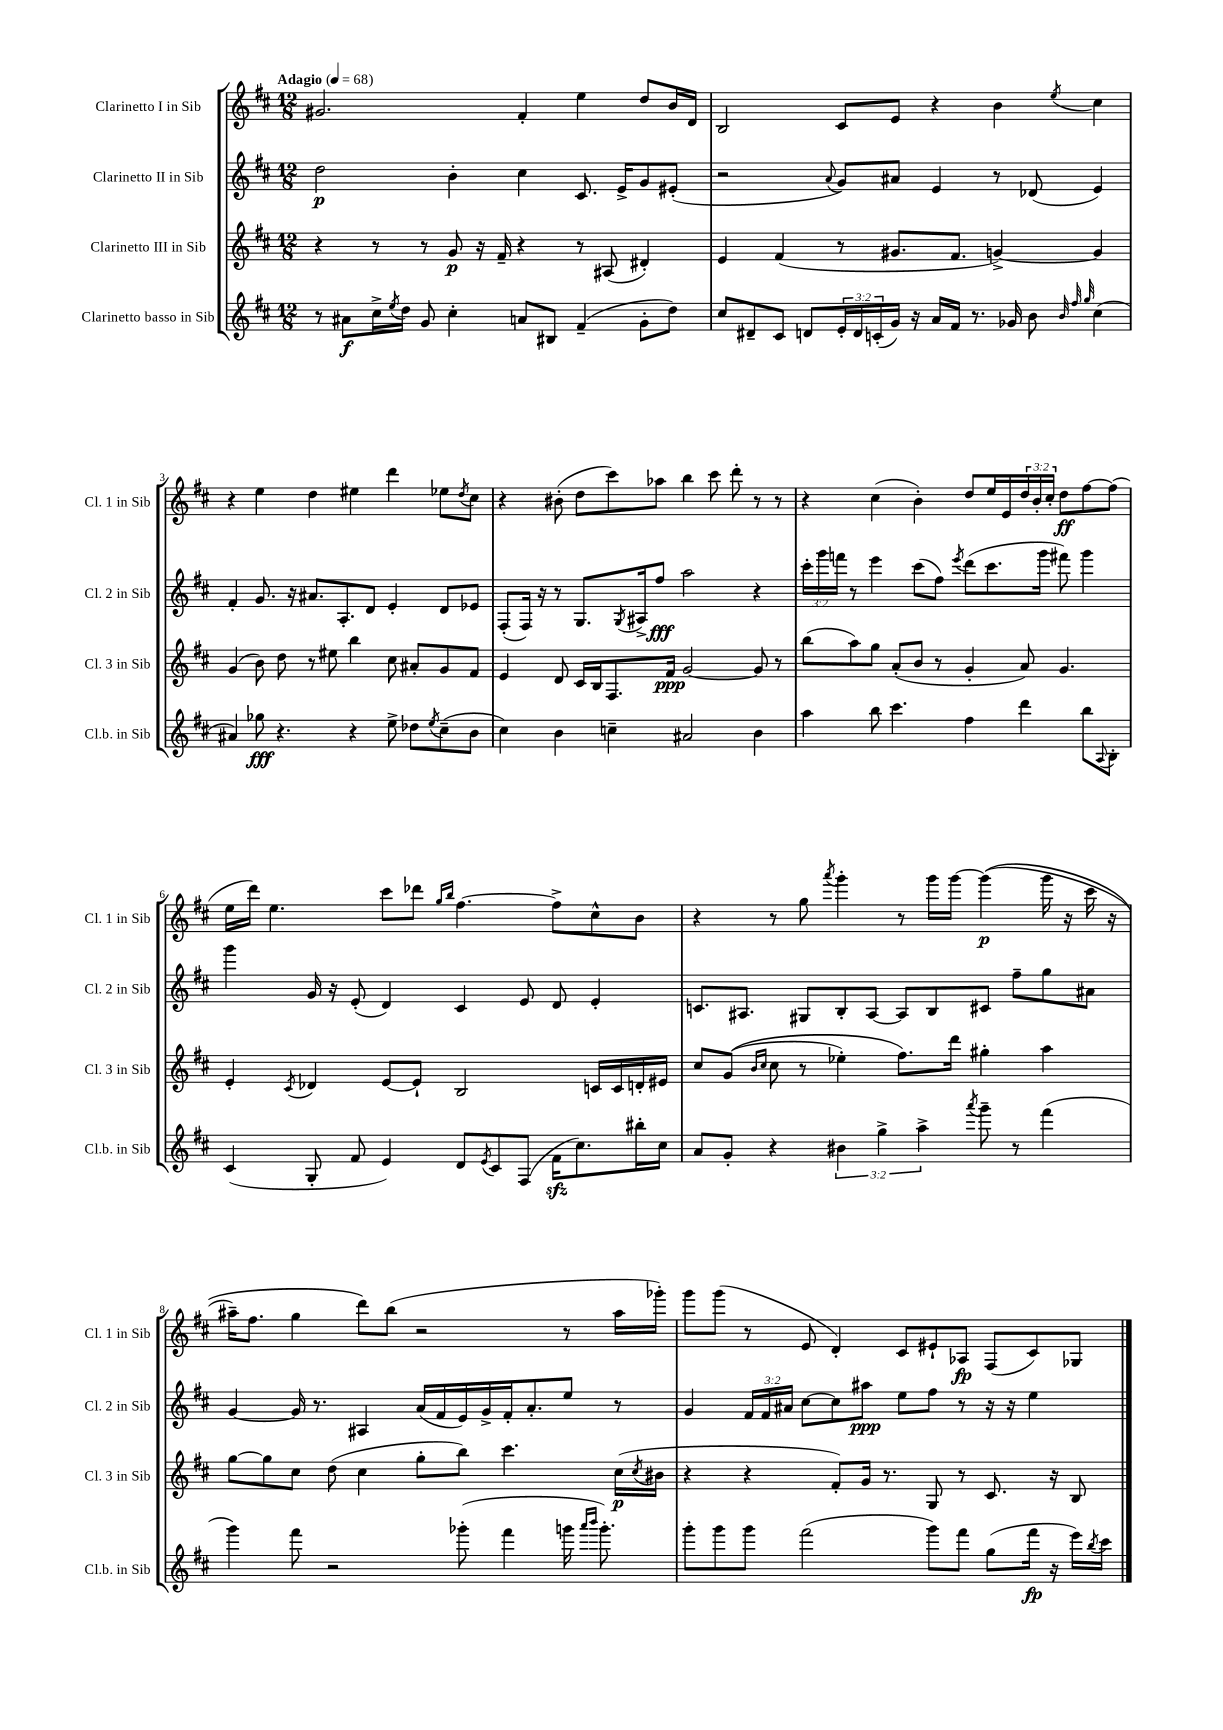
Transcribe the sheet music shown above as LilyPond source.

<<
\new StaffGroup <<
\new Staff = "s0" \with { instrumentName = "Clarinetto I in Sib" shortInstrumentName = "Cl. 1 in Sib" } {
    \clef treble \key d \major \numericTimeSignature \time 12/8 \override Staff.TupletNumber.text = #tuplet-number::calc-fraction-text \tempo "Adagio" 4 = 68
    gis'2. fis'4-. e''4 d''8 b'16 d'16 |
    b2 cis'8 e'8 r4 b'4 \acciaccatura { e''8 } cis''4 |
    r4 e''4 d''4 eis''4 d'''4 ees''8 \acciaccatura { d''8 } cis''8 |
    r4 bis'8-.( d''8 cis'''8) aes''8 b''4 cis'''8 d'''8-. r8 r8 |
    r4 cis''4( b'4-.) d''8 e''16 e'16 \tuplet 3/2 { d''16 b'16-. cis''16-. } d''8\ff fis''8~ fis''8( |
    e''16 d'''16) e''4. cis'''8 des'''8 \grace { g''16 b''16 } fis''4.~ fis''8-> cis''8-^ b'8 |
    r4 r8 g''8 \acciaccatura { a'''8 } g'''4-. r8 g'''16 g'''16~ g'''4\p(\( g'''16 r16 cis'''16 r16 |
    ais''16--) fis''8. g''4 d'''8\) b''8( r2 r8 ais''16 ges'''16-.) |
    g'''8 g'''8( r8 e'8 d'4-.) cis'8 eis'8-! aes8\fp fis8( cis'8) ges8 \bar "|." |
}
\new Staff = "s1" \with { instrumentName = "Clarinetto II in Sib" shortInstrumentName = "Cl. 2 in Sib" } {
    \clef treble \key d \major \numericTimeSignature \time 12/8 \override Staff.TupletNumber.text = #tuplet-number::calc-fraction-text
    d''2\p b'4-. cis''4 cis'8. e'16-> g'8 eis'8-.( |
    r2 \appoggiatura { a'8 } g'8) ais'8 e'4 r8 des'8( e'4) |
    fis'4-. g'8. r16 ais'8. a8.-. d'8 e'4-. d'8 ees'8 |
    fis8-.( fis16) r16 r8 g8. \acciaccatura { g8 } ais16-> fis''8\fff a''2 r4 |
    \tuplet 3/2 { cis'''16-. g'''16 f'''16 } r8 e'''4 cis'''8( fis''8) \acciaccatura { e'''8 } d'''8( cis'''8. g'''16 fis'''8) g'''4 |
    g'''4 g'16 r16 e'8-.( d'4) cis'4 e'8 d'8 e'4-. |
    c'8. ais8. gis8 b8-. ais8~ ais8 b8 cis'8 fis''8-- g''8 ais'8 |
    g'4~ g'16 r8. ais4 a'16( fis'16 e'16) g'16-> fis'16-. a'8.-. e''8 r8 |
    g'4 \tuplet 3/2 { fis'16 fis'16 ais'16 } cis''8~ cis''8 ais''8\ppp e''8 fis''8 r8 r16 r16 e''4 \bar "|." |
}
\new Staff = "s2" \with { instrumentName = "Clarinetto III in Sib" shortInstrumentName = "Cl. 3 in Sib" } {
    \clef treble \key d \major \numericTimeSignature \time 12/8
    r4 r8 r8 g'8\p r16 fis'16-- r4 r8 ais8( dis'4-.) |
    e'4 fis'4( r8 gis'8. fis'8. g'4~->) g'4 |
    g'4( b'8) d''8 r8 eis''8 b''4 cis''8 ais'8-. g'8 fis'8 |
    e'4 d'8 cis'16 b16 fis8. fis'16\ppp g'2~ g'8 r8 |
    b''8( a''8) g''8 a'8-.( b'8 r8 g'4-. a'8) g'4. |
    e'4-. \acciaccatura { cis'8 } des'4 e'8~ e'8-! b2 c'16 c'16 d'16-. eis'16 |
    cis''8 g'8(\( \grace { b'16 cis''16 } cis''8 r8 ees''4-.) fis''8.\) d'''16 gis''4-. a''4 |
    g''8~ g''8 cis''8 d''8( cis''4 g''8-. b''8) cis'''4. cis''16\p( \acciaccatura { cis''8 } bis'16 |
    r4 r4 fis'8-.) g'16 r8. g8 r8 cis'8. r16 b8 \bar "|." |
}
\new Staff = "s3" \with { instrumentName = "Clarinetto basso in Sib" shortInstrumentName = "Cl.b. in Sib" } {
    \clef treble \key d \major \numericTimeSignature \time 12/8 \override Staff.TupletNumber.text = #tuplet-number::calc-fraction-text
    r8 ais'8\f cis''16-> \acciaccatura { e''8 } d''16 g'8 cis''4-. a'8 bis8 fis'4--( g'8-. d''8) |
    cis''8 dis'8-- cis'8 d'8 \tuplet 3/2 { e'16-. d'16 c'16-.( } g'16) r16 a'16 fis'16 r8. ges'16 b'8 \grace { b'32 fis''32 g''32 } cis''4( |
    ais'4) ges''8\fff r4. r4 e''8-> des''8 \acciaccatura { e''8 } cis''8--( b'8 |
    cis''4) b'4 c''4-- ais'2 b'4 |
    a''4 b''8 cis'''4. fis''4 d'''4 b''8 \appoggiatura { a8 } b8-. |
    cis'4( g8-. fis'8 e'4) d'8 \acciaccatura { e'8 } cis'8 fis8( fis'16\sfz cis''8.) bis''16-. cis''16 |
    a'8 g'8-. r4 \tuplet 3/2 { bis'4 g''4-> a''4-> } \acciaccatura { a'''8 } g'''8-- r8 fis'''4( |
    g'''4) fis'''8 r2 ges'''8-.( fis'''4 g'''16 \grace { a'''16 b'''16 } g'''8.-.) |
    g'''8-. g'''8 g'''8 fis'''2( g'''8) fis'''8 g''8( fis'''16\fp r16 e'''16) \acciaccatura { b''8 } cis'''16 \bar "|." |
}
>>
>>
